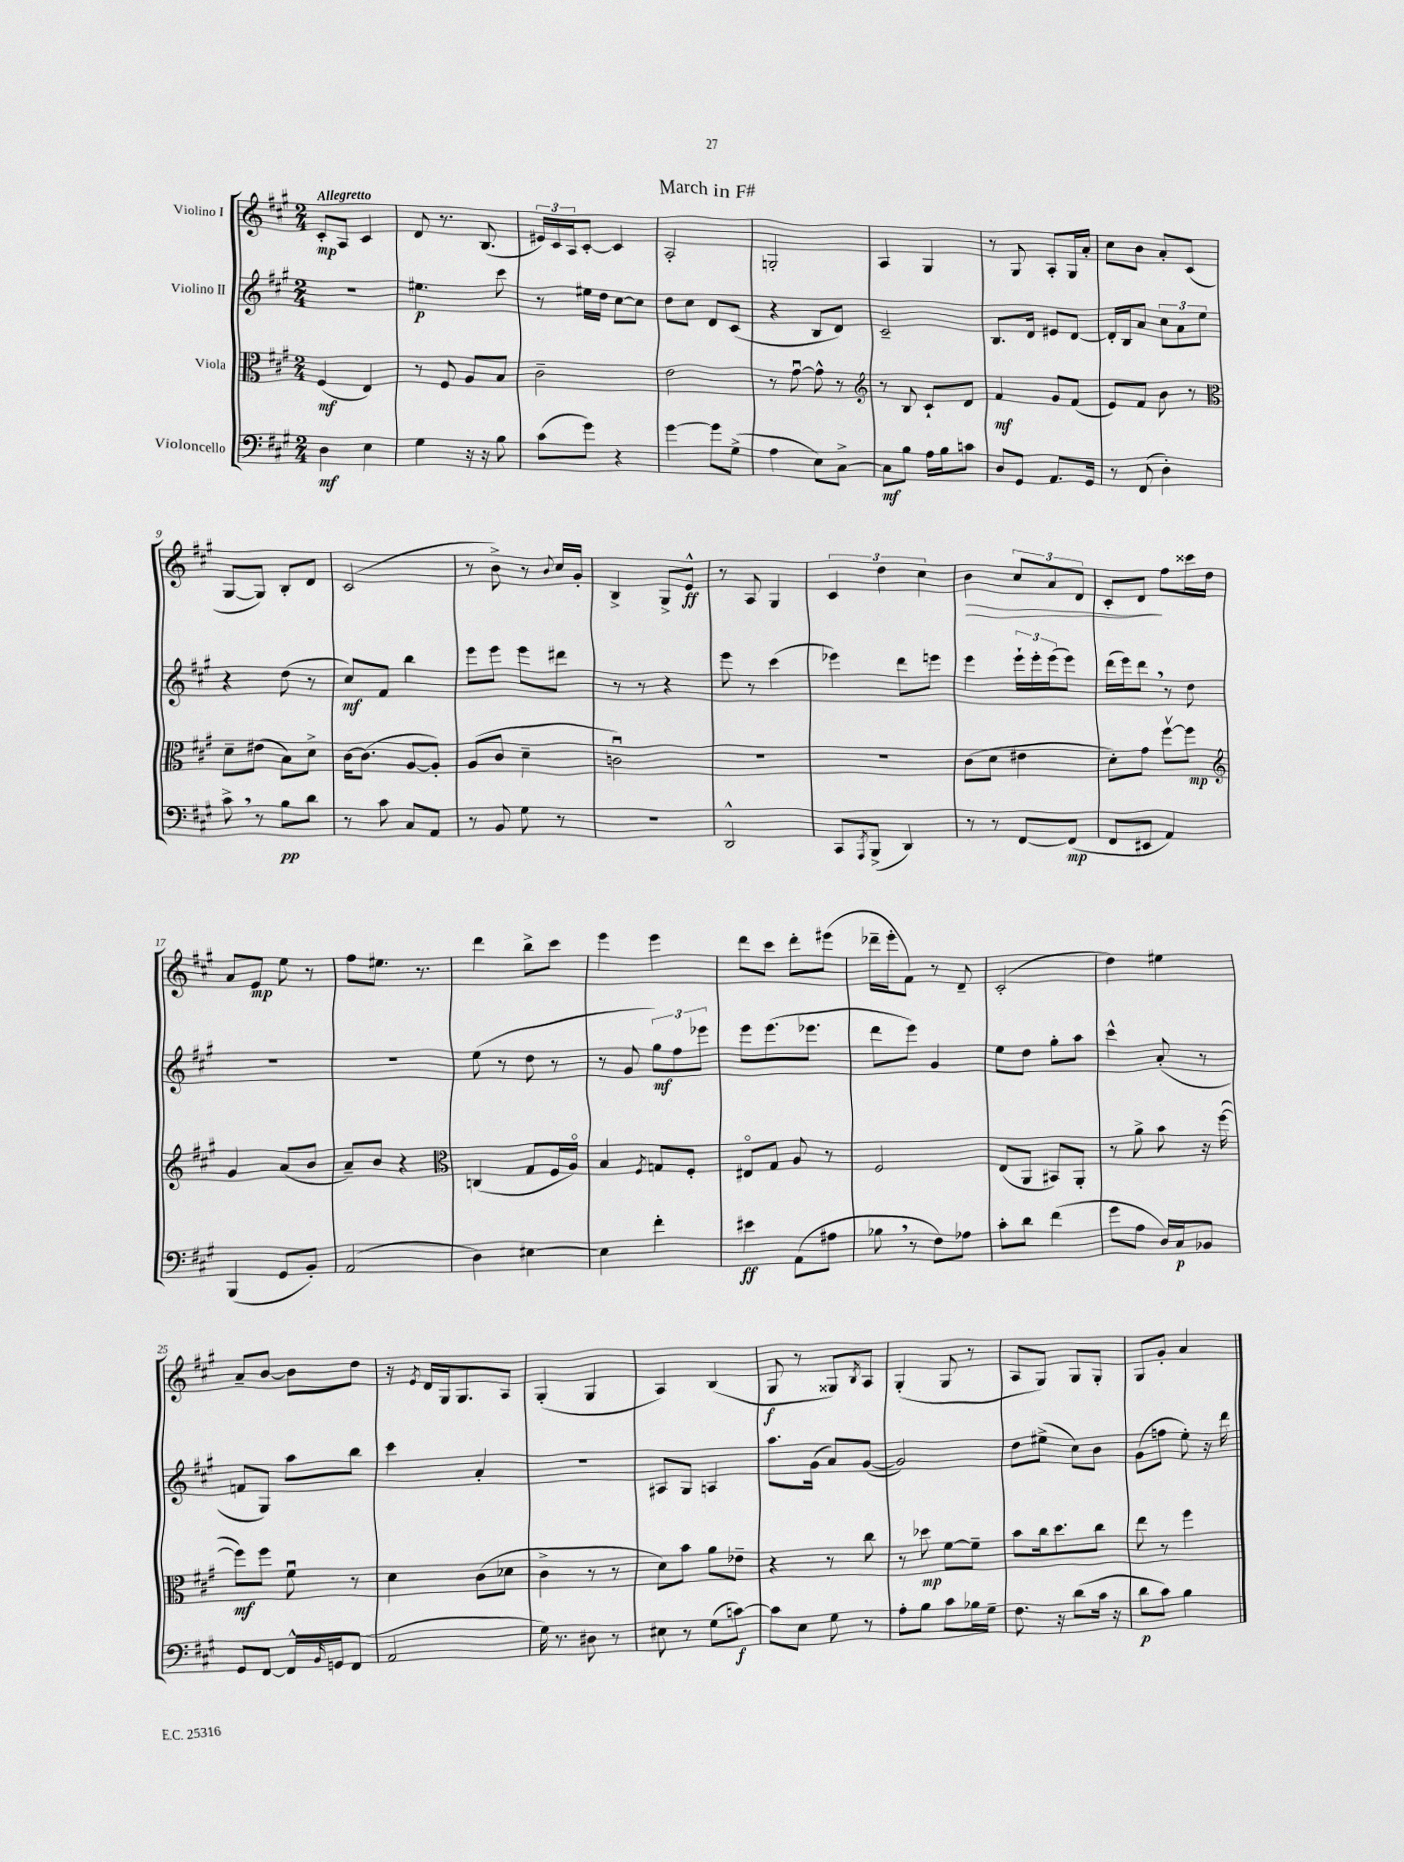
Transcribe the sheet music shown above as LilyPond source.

\header { title = "March in F#" }
<<
\new StaffGroup <<
\new Staff = "s0" \with { instrumentName = "Violino I" } {
    \clef treble \key a \major \numericTimeSignature \time 2/4 \tempo "Allegretto"
    cis'8-.\mp a8 cis'4 |
    d'8 r8. b8.( |
    \tuplet 3/2 { eis'16) cis'16 a16 } cis'8~-. cis'4 |
    a2-. |
    g2-. |
    a4 gis4 |
    r8 gis8 a8-. gis16 a'16-. |
    cis''8 b'8 a'8-. cis'8( |
    gis8~ gis8) b8-. d'8 |
    cis'2( |
    r8 b'8->) r8 \appoggiatura { b'8 } cis''16 gis'16-. |
    b4-> gis8-> e'8-^\ff |
    r8 a8 gis4 |
    \tuplet 3/2 { cis'4 d''4 cis''4 } |
    b'4\> \tuplet 3/2 { cis''8 a'8 d'8 } |
    cis'8-. d'8\! fis''8 cisis'''16 d''16 |
    a'8 e'8\mp e''8 r8 |
    fis''8 eis''8. r8. |
    d'''4 b''8-> cis'''8 |
    e'''4 e'''4 |
    d'''8 cis'''8 d'''8-. eis'''8( |
    des'''16-- e'''16-. fis'8) r8 d'8-- |
    cis'2-.( |
    d''4) eis''4 |
    a'8-- b'8~ b'8 d''8 |
    r16 \acciaccatura { e'8 } d'16 gis16 gis8. a8 |
    gis4-.( gis4 |
    a4) b4( |
    gis8\f r8 gisis8) \acciaccatura { b8 } a8 |
    gis4-.( gis8 r8 |
    a8 gis8) gis8 gis8-. |
    gis8 gis'8-. a'4 \bar "|." |
}
\new Staff = "s1" \with { instrumentName = "Violino II" } {
    \clef treble \key a \major \numericTimeSignature \time 2/4
    r2 |
    eis''4.\p cis'''8 |
    r8 eis''16 d''16 cis''8~ cis''8 |
    d''8 cis''8 d'8 cis'8( |
    r4 b8 d'8) |
    cis'2-- |
    b8. d'16 eis'8 d'8~ |
    d'16-. b16 a'8 \tuplet 3/2 { cis''8 a'8 e''8 } |
    r4 d''8( r8 |
    cis''8\mf) fis'8 b''4 |
    e'''8 e'''8 e'''8 dis'''8 |
    r8 r8 r4 |
    e'''8 r8 cis'''4( |
    ees'''4) d'''8 e'''8 |
    e'''4 \tuplet 3/2 { e'''16-! e'''16-. e'''16( } e'''8) |
    d'''16( e'''16) d'''8 \breathe r8 d''8 |
    r2 |
    R2 |
    e''8( r8 d''8 r8 |
    r8 gis'8 \tuplet 3/2 { gis''8\mf) fis''8 ees'''8 } |
    e'''8 e'''8.( ees'''8. |
    d'''8 e'''8) gis'4 |
    e''8 d''8 gis''8-. a''8 |
    cis'''4-^ a'8-.( r8 |
    f'8 gis8) a''8 b''8 |
    cis'''4 a'4-. |
    R2 |
    ais8 gis8 a4 |
    a''8. gis'16( a'8) gis'8~( |
    gis'2) |
    d''8 eis''8->( cis''8) b'8 |
    gis'8( f''8 e''8-.) r16 d'''16 \bar "|." |
}
\new Staff = "s2" \with { instrumentName = "Viola" } {
    \clef alto \key a \major \numericTimeSignature \time 2/4
    fis4\mf( e4) |
    r8 fis8 a8 b8 |
    cis'2-- |
    e'2 |
    r8 gis'8~\downbow gis'8-^ r8 |
    \clef treble r8 b8 cis'8-! d'8 |
    fis'4\mf gis'8 fis'8( |
    e'8) fis'8 b'8 r8 |
    \clef alto d'8-- eis'8( b8) d'8-> |
    cis'16~ cis'8.( a8~ a8-.) |
    a8( cis'8 d'4-- |
    c'2\downbow) |
    R2 |
    R2 |
    cis'8( d'8 eis'4 |
    d'8-.) gis'8 fis''8~\upbow fis''8\mp |
    \clef treble gis'4 a'8( b'8 |
    a'8--) b'8 r4 |
    \clef alto c4( gis8 fis16 a16\flageolet) |
    b4 \acciaccatura { fis8 } g8 fis8-. |
    eis8\flageolet gis8 a8 r8 |
    fis2 |
    e8( a,8 bis,8) a,8-. |
    r8 a'8-> b'8 r16 fis''16~( |
    fis''8\mf) fis''8 fis'8\downbow r8 |
    d'4 cis'8( des'8 |
    cis'4-> r8 r8 |
    d'8) b'8 a'8 ees'8-- |
    r4 r8 cis''8 |
    r8 des''8\mp fis'8~ fis'8-- |
    b'8 cis''16 d''8. cis''8 |
    e''8 r8 fis''4 \bar "|." |
}
\new Staff = "s3" \with { instrumentName = "Violoncello" } {
    \clef bass \key a \major \numericTimeSignature \time 2/4
    d4\mf e4 |
    gis4 r16 r16 b8 |
    cis'8( gis'8) r4 |
    gis'4~ gis'8 gis8->( |
    a4 e8) cis8~-> |
    cis8\mf b8 a16 b16 c'8 |
    d8 gis,8 a,8. gis,16 |
    r8 fis,8( d4-.) |
    cis'8-> \breathe r8 b8\pp d'8 |
    r8 cis'8 cis8 a,8 |
    r8 b,8 gis8 r8 |
    R2 |
    d,2-^ |
    cis,8 \acciaccatura { a,,8 } b,,8->( d,4) |
    r8 r8 fis,8~ fis,8\mp( |
    fis,8 eis,8 a,4) |
    b,,4( gis,8 b,8-.) |
    a,2( |
    d4) eis4~ |
    eis4 fis'4-. |
    eis'4\ff a,8( ais8 |
    bes8 \breathe r8 fis8) aes8 |
    cis'8-. d'8 fis'4( |
    gis'8 a8 d16) cis16\p bes,8 |
    gis,8 fis,8~ fis,16-^ \grace { b,16 } g,16 fis,8( |
    a,2 |
    gis16) r8. dis8 r8 |
    eis8 r8 gis8( c'8~\f) |
    c'8 e8 gis8 r8 |
    a8-. b8 cis'8 bes16 gis16-- |
    fis8. r16 d'8( cis'16 r16 |
    d'8\p cis'8) b4 \bar "|." |
}
>>
>>
